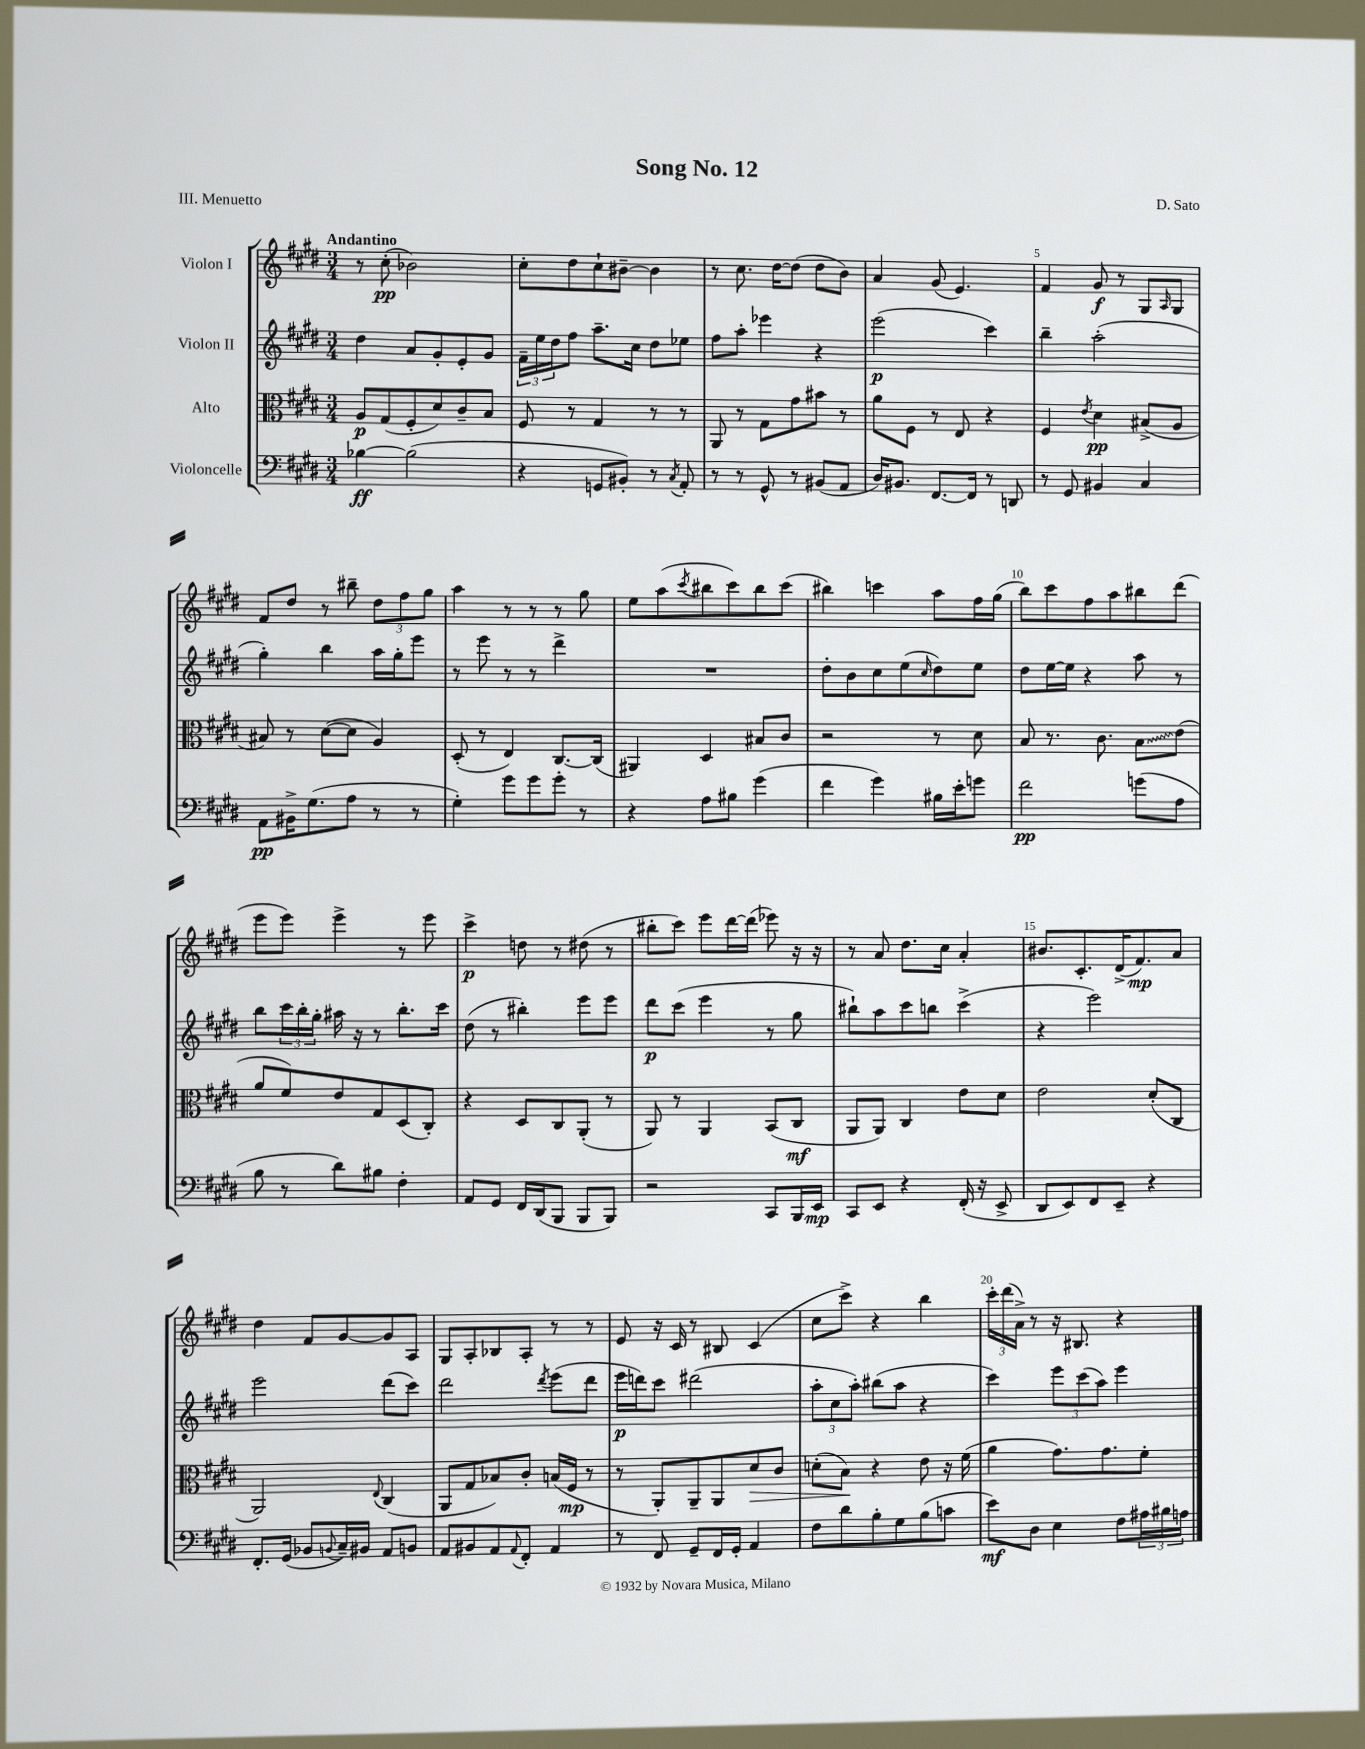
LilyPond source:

\header { title = "Song No. 12" composer = "D. Sato" piece = "III. Menuetto" }
<<
\new StaffGroup <<
\new Staff = "s0" \with { instrumentName = "Violon I" } {
    \clef treble \key e \major \numericTimeSignature \time 3/4 \tempo "Andantino"
    r8 cis''8-.\pp( bes'2) |
    cis''8-. dis''8 cis''8-! bis'8~-- bis'4 |
    r8 cis''8. dis''16~ dis''8( dis''8 b'8) |
    a'4 gis'8( e'4.) |
    fis'4 gis'8\f r8 gis8 \grace { a16 } gis8 |
    fis'8 dis''8 r8 bis''8-- \tuplet 3/2 { dis''8 fis''8 gis''8 } |
    a''4 r8 r8 r8 gis''8 |
    e''8 a''8( \acciaccatura { cis'''8 } bis''8 cis'''8) bis''8 cis'''8( |
    bis''4) c'''4 a''8 fis''16 gis''16( |
    b''8) cis'''8 fis''8 a''8 bis''8 dis'''8( |
    e'''8 e'''8) e'''4-> r8 e'''8 |
    cis'''4->\p d''8 r8 dis''8( r8 |
    bis''8-. cis'''8) e'''8 dis'''16~ dis'''16( ees'''8) r16 r16 |
    r8 a'8 dis''8. cis''16 a'4-. |
    bis'8. cis'8.-. dis'16->( fis'8.\mp) a'8 |
    dis''4 fis'8 gis'8~ gis'8 a8 |
    gis8 a8-. bes8 a8-. r8 r8 |
    e'8 r16 cis'16 r8 bis8 cis'4( |
    cis''8 cis'''8->) r4 b''4 |
    \tuplet 3/2 { cis'''16-. dis'''16( a'16->) } r8 r16 bis8. r4 \bar "|." |
}
\new Staff = "s1" \with { instrumentName = "Violon II" } {
    \clef treble \key e \major \numericTimeSignature \time 3/4
    dis''4 a'8 gis'8-. e'8-. gis'8 |
    \tuplet 3/2 { fis'16-- e''16 dis''16 } fis''8 a''8.-- cis''16 dis''8 ees''8 |
    fis''8 a''8-. ees'''4 r4 |
    e'''2\p( cis'''4) |
    b''4-- a''2-.( |
    gis''4-.) b''4 a''16 gis''16-. e'''8 |
    r8 e'''8 r8 r8 dis'''4-> |
    R2. |
    dis''8-. b'8 cis''8 e''8( \grace { cis''16 } dis''8) e''8 |
    dis''8 e''16~ e''16 r4 a''8 r8 |
    b''8 \tuplet 3/2 { cis'''16 b''16-. gis''16-. } ais''16 r16 r8 b''8.-. cis'''16 |
    dis''8( r8 bis''4-.) e'''8 e'''8 |
    dis'''8\p cis'''8( e'''4 r8 gis''8 |
    bis''8-!) a''8 cis'''8 b''8 cis'''4->( |
    r4 e'''2) |
    e'''2 dis'''8( cis'''8) |
    dis'''2 \acciaccatura { dis'''8 } e'''8( dis'''8 |
    e'''16\p d'''16) cis'''8 dis'''2( |
    \tuplet 3/2 { a''8-. cis''8 a''8-.) } bis''8( a''8 r4 |
    cis'''4) \tuplet 3/2 { e'''8 cis'''8( a''8) } e'''4 \bar "|." |
}
\new Staff = "s2" \with { instrumentName = "Alto" } {
    \clef alto \key e \major \numericTimeSignature \time 3/4
    a8\p gis8( fis8-. dis'8) cis'8-- b8 |
    fis8 r8 gis4 r8 r8 |
    a,8 r8 gis8 gis'8 bis'8 r8 |
    a'8 fis8 r8 e8 r4 |
    fis4 \acciaccatura { e'8 } dis'4\pp bis8->( a8 |
    bis8) r8 dis'8~( dis'8 a4) |
    dis8-.( r8 e4) cis8.~ cis16( |
    ais,4) dis4 bis8 cis'8 |
    r2 r8 dis'8 |
    b8 r8. cis'8. \once \override Glissando.style = #'zigzag b8\glissando e'8( |
    a'8 fis'8) e'8 gis8 dis8( cis8-.) |
    r4 dis8 cis8 a,8-.( r8 |
    a,8) r8 a,4 b,8( cis8\mf |
    a,8 a,8) cis4 e'8 dis'8 |
    e'2 dis'8-.( cis8 |
    a,2) \appoggiatura { e8 } cis4( |
    a,8 gis8 bes8) cis'8-. b16( fis16\mp r8 |
    r8 a,8-.) a,8-- a,8 dis'8\> cis'8 |
    d'8-.( b8\!) r4 e'8 r16 fis'16( |
    a'4 gis'8.) gis'8. fis'8-. \bar "|." |
}
\new Staff = "s3" \with { instrumentName = "Violoncelle" } {
    \clef bass \key e \major \numericTimeSignature \time 3/4
    bes4~\ff bes2( |
    r4 g,8 bis,8-.) r8 \acciaccatura { cis8 } a,8-. |
    r8 r8 gis,8-^ r8 bis,8( a,8 |
    dis16) bis,8. fis,8.~ fis,16 r8 d,8 |
    r8 gis,8 bis,4 cis4 |
    a,8\pp bis,16-> gis8.( a8 r8 r8 |
    gis4-.) gis'8 gis'8 gis'8-. r8 |
    r4 a8 bis8 gis'4( |
    fis'4 gis'4) bis16 e'16-. g'8 |
    fis'2\pp g'8( a8 |
    b8 r8 dis'8) bis8 fis4-. |
    a,8 gis,8 fis,16 dis,16( b,,8 b,,8 b,,8) |
    r2 cis,8 b,,16 e,16\mp |
    cis,8 e,8 r4 fis,16-.( r16 e,8-> |
    dis,8 e,8) fis,8 e,8-- r4 |
    fis,8.-. gis,16( bes,8 \appoggiatura { b,8 } cis16--) bis,16 a,8 b,8 |
    a,8 bis,8 a,8 \appoggiatura { a,8 } fis,8-. a,4 |
    r8 fis,8 gis,8-- fis,16 gis,16-. a,4 |
    fis8 dis'8 b8-. gis8 b8( c'8 |
    e'8\mf) dis8 e4 fis8 \tuplet 3/2 { ais16 bis16 a16 } \bar "|." |
}
>>
>>
\layout { \context { \Score \override BarNumber.break-visibility = ##(#f #t #t) barNumberVisibility = #(every-nth-bar-number-visible 5) } }
